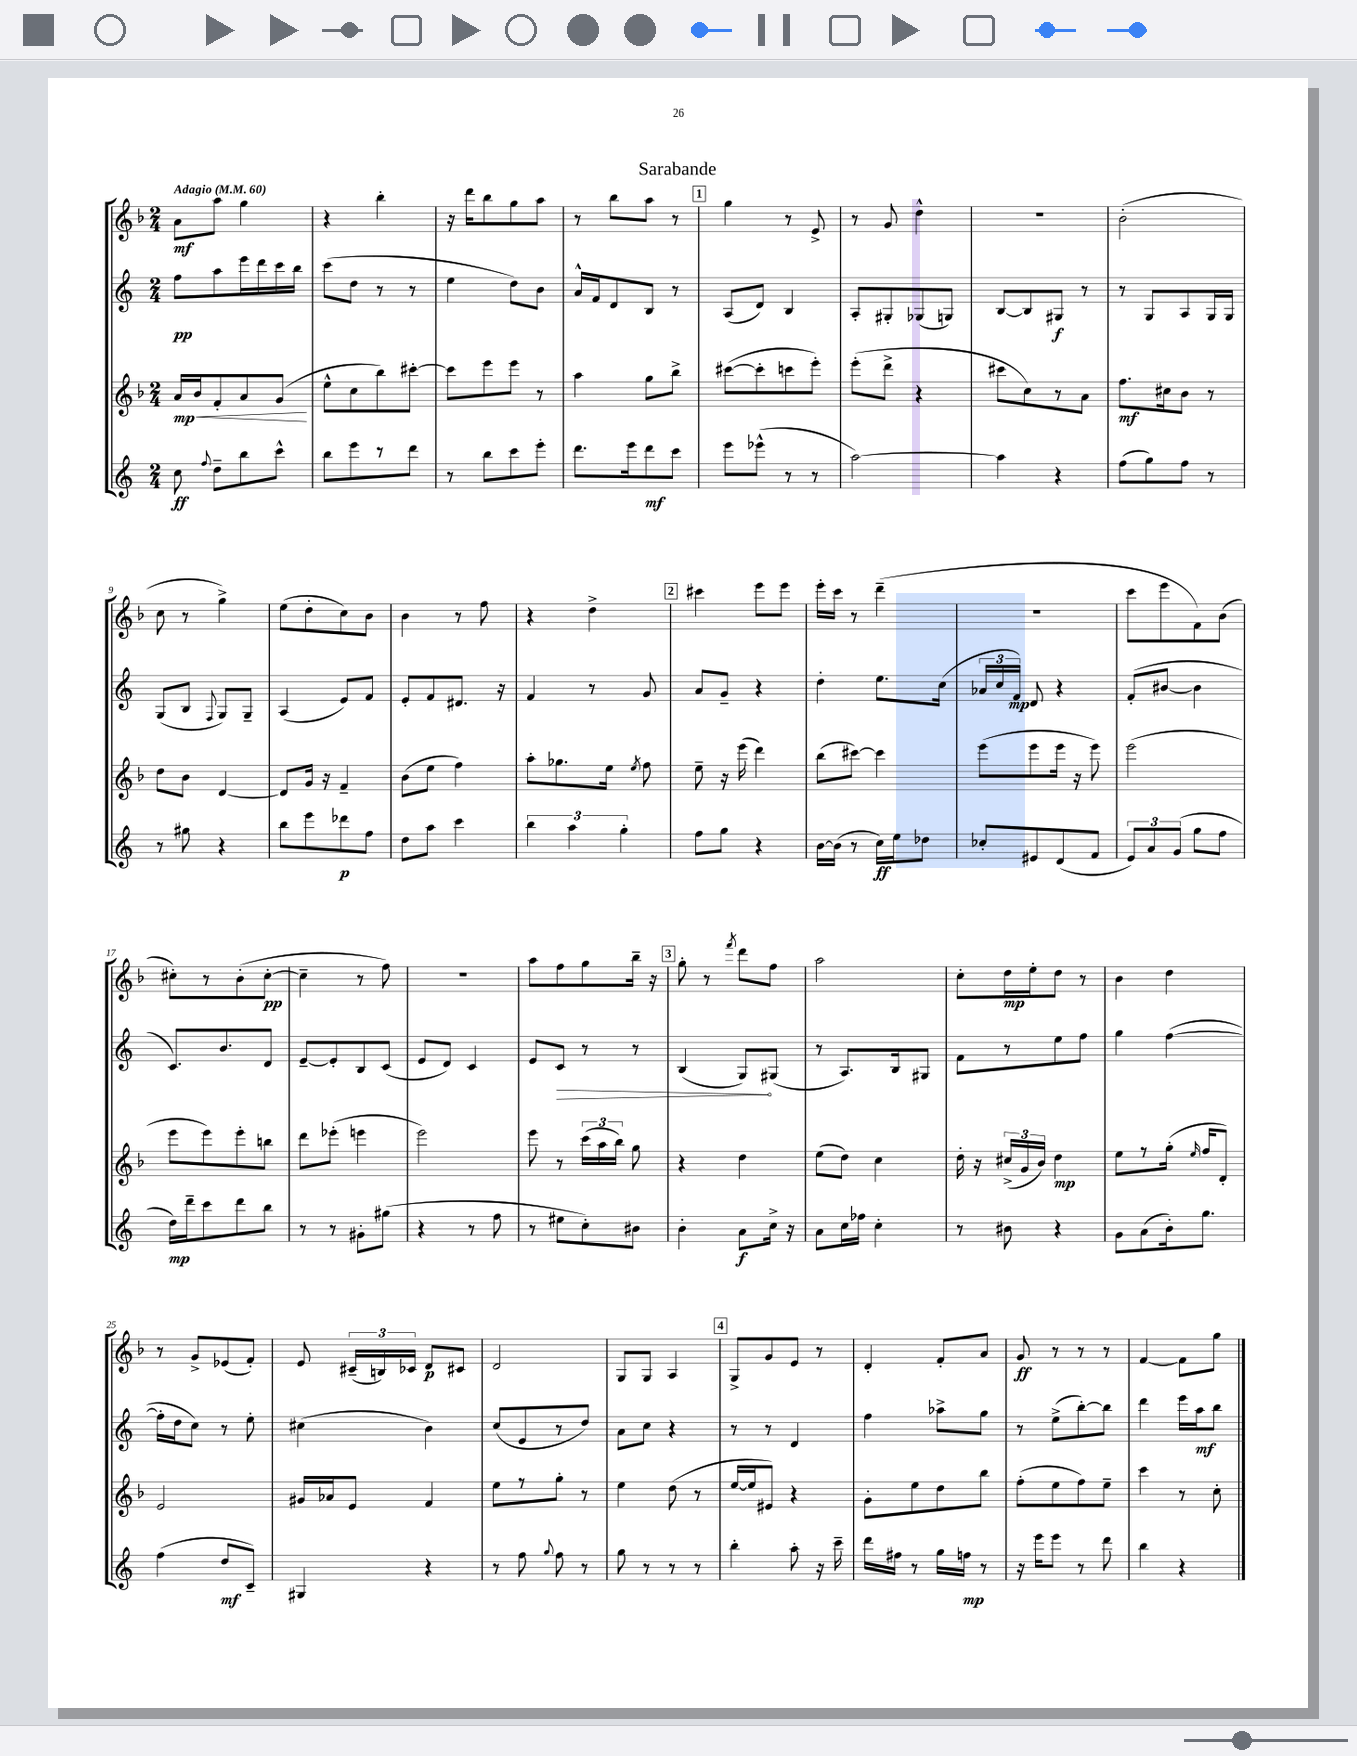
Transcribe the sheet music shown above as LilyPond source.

\header { title = "Sarabande" }
<<
\new StaffGroup <<
\new Staff = "s0" {
    \clef treble \key f \major \numericTimeSignature \time 2/4 \tempo "Adagio" 4 = 60
    \autoBeamOff a'8[\mf a''8] g''4 |
    r4 bes''4-. |
    r16 d'''16[ bes''8 g''8 a''8] |
    r8 bes''8[ a''8] r8 |
    \mark \markup { \box "1" } g''4 r8 e'8-> |
    r8 g'8 d''4-^ |
    r2 |
    bes'2-.( |
    c''8 r8 g''4->) |
    e''8[( d''8-. c''8) bes'8] |
    bes'4 r8 f''8 |
    r4 d''4-> |
    \mark \markup { \box "2" } cis'''4 e'''8[ e'''8] |
    e'''16[-. c'''16] r8 d'''4--( |
    R2 |
    c'''8[ e'''8 f'8) bes'8]( |
    cis''8[-.) r8 bes'8-.( cis''8]~-.\pp |
    cis''4-- r8 f''8) |
    R2 |
    a''8[ f''8 g''8 bes''16]-- r16 |
    \mark \markup { \box "3" } g''8-. r8 \acciaccatura { f'''8 } d'''8[ f''8] |
    a''2 |
    c''8[-. d''16\mp e''16-. d''8] r8 |
    bes'4 d''4 |
    r8 g'8[-> ees'8( f'8]-.) |
    e'8 \tuplet 3/2 { cis'16[--( b16) ces'16] } d'8[\p cis'8] |
    d'2 |
    g8[ g8] a4 |
    \mark \markup { \box "4" } g8[-> g'8 e'8] r8 |
    d'4-. f'8[-. a'8] |
    g'8\ff r8 r8 r8 |
    f'4~ f'8[ g''8] \bar "|." |
}
\new Staff = "s1" {
    \clef treble \key c \major \numericTimeSignature \time 2/4
    \autoBeamOff f''8[\pp a''8 e'''16 d'''16 c'''16 b''16] |
    c'''8[( d''8] r8 r8 |
    e''4 d''8[) b'8] |
    a'16[-^ f'16 d'8 b8] r8 |
    \mark \markup { \box "1" } a8[( d'8]) b4 |
    a8[-. gis8-. ges8( g8]) |
    b8[~ b8 gis8]\f r8 |
    r8 g8[ a8 g16 g16] |
    g8[( b8] \appoggiatura { f8 } g8[) g8]-- |
    a4( e'8[) f'8] |
    e'8[-. f'8 dis'8.] r16 |
    f'4 r8 g'8 |
    \mark \markup { \box "2" } a'8[ g'8]-- r4 |
    d''4-. e''8.[ c''16]( |
    \tuplet 3/2 { aes'16[ c''16 f'16]\mp) } d'8 r4 |
    f'8[-.( bis'8]~ bis'4 |
    c'8.[) b'8. d'8] |
    e'8[~-- e'8-. b8 c'8]( |
    e'8[ d'8]) c'4 |
    e'8[ \once \override Hairpin.circled-tip = ##t c'8]\> r8 r8 |
    \mark \markup { \box "3" } b4( g8[\!) gis8]( |
    r8 a8.[) b16 gis8] |
    f'8[ r8 e''8 f''8] |
    g''4 f''4~( |
    f''16[-. d''16 c''8]) r8 e''8-. |
    cis''4( b'4) |
    c''8[( e'8 r8 d''8]) |
    a'8[ c''8] r4 |
    \mark \markup { \box "4" } r8 r8 d'4 |
    f''4 aes''8[-> g''8] |
    r8 e''8[->( b''8~-.) b''8] |
    d'''4 e'''16[ a''16\mf b''8] \bar "|." |
}
\new Staff = "s2" {
    \clef treble \key f \major \numericTimeSignature \time 2/4
    \autoBeamOff a'16[\mp\< bes'16 f'8-. a'8 g'8]\!( |
    e''8[-^ c''8 bes''8) cis'''8]~-. |
    cis'''8[ e'''8 e'''8] r8 |
    a''4 g''8[ bes''8]-> |
    \mark \markup { \box "1" } cis'''8[~( cis'''8-. c'''8 e'''8]-.) |
    e'''8[-.( d'''8]-> r4 |
    cis'''8[ c''8) r8 a'8] |
    f''8.[\mf cis''16 bes'8] r8 |
    d''8[ bes'8] d'4~ |
    d'8[ g'16] r16 f'4-- |
    bes'8[( e''8] f''4) |
    a''8[-. ges''8. e''16] \acciaccatura { e''8 } f''8 |
    \mark \markup { \box "2" } e''8-- r16 e'''16( d'''4) |
    bes''8[( cis'''8]~) cis'''4 |
    e'''8[( e'''8 e'''16] r16 e'''8) |
    e'''2( |
    e'''8[ e'''8) e'''8-. b''8] |
    d'''8[ ees'''8]-.( e'''4 |
    e'''2) |
    e'''8 r8 \tuplet 3/2 { c'''16[( a''16 bes''16]) } g''8 |
    \mark \markup { \box "3" } r4 d''4 |
    e''8[( d''8]) c''4 |
    d''16-. r16 \tuplet 3/2 { cis''16[->( g'16 bes'16]) } d''4\mp |
    e''8[ r8 g''16]-.( \grace { e''16 } f''16[ d'8]-.) |
    e'2 |
    gis'16[ aes'16 e'8] f'4 |
    e''8[ r8 g''8]-. r8 |
    e''4 d''8( r8 |
    \mark \markup { \box "4" } e''16[~ e''16 eis'8]) r4 |
    g'8[-. e''8 d''8 bes''8] |
    f''8[-.( e''8 f''8) e''8]-- |
    c'''4 r8 c''8-. \bar "|." |
}
\new Staff = "s3" {
    \clef treble \key c \major \numericTimeSignature \time 2/4
    \autoBeamOff c''8\ff \appoggiatura { f''8 } d''8[-- b''8 c'''8]-^ |
    b''8[ e'''8 r8 d'''8] |
    r8 b''8[ c'''8 e'''8]-. |
    d'''8.[ e'''16 d'''8\mf c'''8] |
    \mark \markup { \box "1" } e'''8[ ees'''8]-^( r8 r8 |
    a''2~) |
    a''4 r4 |
    f''8[( g''8) f''8] r8 |
    r8 gis''8 r4 |
    b''8[ e'''8 des'''8\p f''8] |
    d''8[ a''8] c'''4 |
    \tuplet 3/2 { b''4 a''4 g''4-. } |
    \mark \markup { \box "2" } f''8[ g''8] r4 |
    b'16[~ b'16]( r8 c''16[\ff) e''16 des''8] |
    ces''8[-. eis'8 d'8( f'8] |
    \tuplet 3/2 { e'8[) a'8 g'8]( } g''8[ f''8] |
    d''16[\mp) d'''16-- c'''8 d'''8 b''8] |
    r8 r8 gis'8[-. gis''8]( |
    r4 r8 f''8 |
    r8 eis''8[ c''8-.) bis'8] |
    \mark \markup { \box "3" } b'4-. a'8[\f c''16]-> r16 |
    a'8[ c''16 fes''16] c''4-. |
    r8 bis'8 r4 |
    g'8[ a'8( b'16-.) g''8.] |
    f''4( d''8[\mf c'8]--) |
    gis4 r4 |
    r8 f''8 \appoggiatura { g''8 } f''8 r8 |
    g''8 r8 r8 r8 |
    \mark \markup { \box "4" } b''4-. a''8-. r16 c'''16-- |
    d'''16[ fis''16] r8 g''16[ f''16]\mp r8 |
    r16 e'''16[ e'''8] r8 d'''8 |
    b''4 r4 \bar "|." |
}
>>
>>
